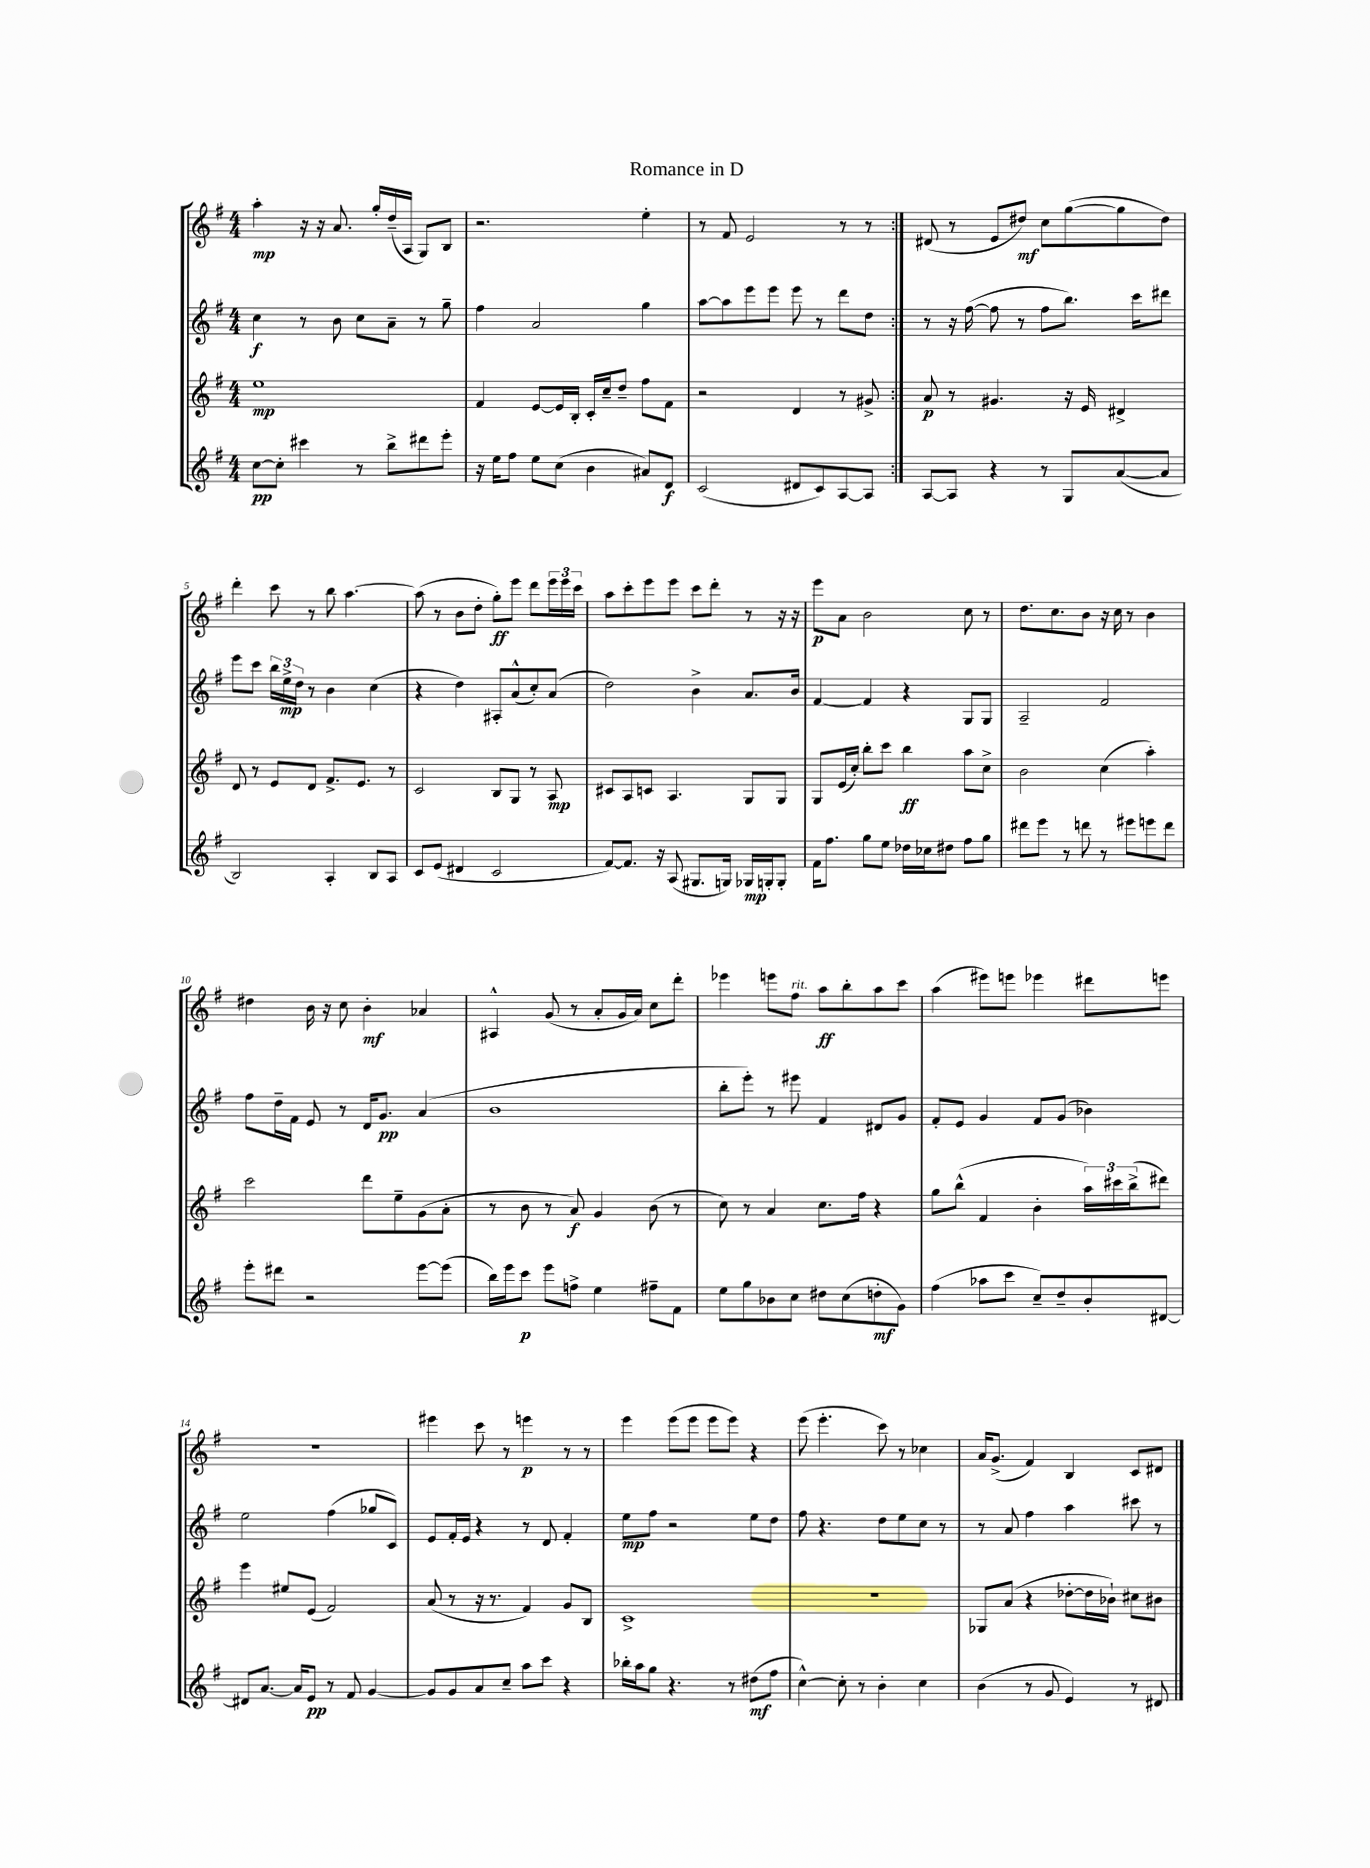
\header { title = "Romance in D" }
<<
\new StaffGroup <<
\new Staff = "s0" {
    \clef treble \key g \major \numericTimeSignature \time 4/4
    \repeat volta 2 { a''4-.\mp r16 r16 a'8. g''16-. d''16--( a16 g8) b8 |
    r2. e''4-. |
    r8 fis'8 e'2 r8 r8 | }
    dis'8( r8 e'8 dis''8\mf) c''8 g''8~( g''8 dis''8) |
    d'''4-. c'''8 r8 b''8 a''4.~ |
    a''8( r8 b'8 d''8-. g''8-.\ff) e'''8 d'''8 \tuplet 3/2 { e'''16 e'''16 c'''16 } |
    a''8 c'''8-. e'''8 e'''8 c'''8 d'''8-. r8 r16 r16 |
    e'''8\p a'8 b'2 c''8 r8 |
    d''8. c''8. b'8 r16 c''16 r8 b'4 |
    dis''4 b'16 r16 c''8 b'4-.\mf aes'4 |
    ais4-^ g'8( r8 a'8-. g'16 a'16) c''8 d'''8-. |
    ees'''4 e'''8 fis''8^\markup { \italic "rit." } a''8\ff b''8-. a''8 c'''8 |
    a''4( eis'''8) e'''8 ees'''4 dis'''8 e'''8 |
    R1 |
    eis'''4 c'''8 r8 e'''4\p r8 r8 |
    e'''4 e'''8( e'''8 e'''8 e'''8) r4 |
    e'''8( e'''4.-. c'''8) r8 ces''4 |
    a'16 g'8.->( fis'4) b4 c'8 dis'8 \bar "|." |
}
\new Staff = "s1" {
    \clef treble \key g \major \numericTimeSignature \time 4/4
    \repeat volta 2 { c''4\f r8 b'8 c''8 a'8-- r8 g''8-- |
    fis''4 a'2 g''4 |
    a''8~ a''8 e'''8 e'''8 e'''8 r8 d'''8 d''8 | }
    r8 r16 fis''16~( fis''8 r8 fis''8 b''8.) c'''16 dis'''8 |
    e'''8 c'''8 \tuplet 3/2 { b''16 e''16->\mp d''16 } r8 b'4 c''4( |
    r4 d''4) ais8-. a'8-^( c''8-.) a'8( |
    d''2) b'4-> a'8. b'16 |
    fis'4~ fis'4 r4 g8 g8 |
    a2-- fis'2 |
    fis''8 d''16-- fis'16 e'8 r8 d'16 g'8.\pp a'4( |
    b'1 |
    b''8-. e'''8-.) r8 eis'''8 fis'4 dis'8 g'8 |
    fis'8-. e'8 g'4 fis'8 g'8( bes'4) |
    e''2 fis''4( ges''8 c'8) |
    e'8 fis'16-. e'16 r4 r8 d'8 fis'4-. |
    e''8\mp fis''8 r2 e''8 d''8 |
    fis''8 r4. d''8 e''8 c''8 r8 |
    r8 a'8 fis''4 a''4 cis'''8 r8 \bar "|." |
}
\new Staff = "s2" {
    \clef treble \key g \major \numericTimeSignature \time 4/4
    \repeat volta 2 { e''1\mp |
    fis'4 e'8~ e'16 b16-. c'16-. c''16-- d''8-- fis''8 fis'8 |
    r2 d'4 r8 gis'8-> | }
    a'8\p r8 gis'4. r16 e'16 dis'4-> |
    d'8 r8 e'8 d'8 fis'8.-> e'8. r8 |
    c'2 b8 g8 r8 a8\mp |
    cis'8 a8 c'8 a4. g8 g8 |
    g8 e'16( c''16-.) b''8-. c'''8 b''4\ff a''8 c''8-> |
    b'2 c''4( a''4-.) |
    c'''2 d'''8 e''8-- g'8( a'8-. |
    r8 b'8 r8 a'8\f) g'4 b'8( r8 |
    c''8) r8 a'4 c''8. fis''16 r4 |
    g''8 b''8-^( fis'4 b'4-. \tuplet 3/2 { a''16) cis'''16 b''16->( } dis'''8) |
    e'''4 eis''8 e'8( fis'2) |
    a'8( r8 r16 r8. fis'4) g'8 b8 |
    c'1-> |
    R1 |
    ges8 a'8( r4 des''8~-. des''16 bes'16-!) cis''8 bis'8 \bar "|." |
}
\new Staff = "s3" {
    \clef treble \key g \major \numericTimeSignature \time 4/4
    \repeat volta 2 { c''8~\pp c''8-. cis'''4 r8 b''8-> dis'''8 e'''8-. |
    r16 e''16 fis''8 e''8 c''8( b'4 ais'8) d'8\f |
    c'2( dis'8 c'8) a8~ a8 | }
    a8~ a8 r4 r8 g8 a'8~( a'8 |
    b2) a4-. b8 a8 |
    c'8 e'8( dis'4 c'2 |
    fis'8~) fis'8. r16 a8( gis8. g16) ges16\mp g16-. g8-. |
    fis'16 fis''8. g''8 e''8 des''16 ces''16 dis''8 fis''8 g''8 |
    dis'''8 e'''8 r8 d'''8 r8 eis'''8 e'''8 d'''8 |
    e'''8-. dis'''8 r2 e'''8~ e'''8( |
    b''16) e'''16 c'''8\p e'''8 f''8-> e''4 fis''8-- fis'8 |
    e''8 g''8 bes'8 c''8 dis''8 c''8( d''8-.\mf g'8) |
    fis''4( aes''8 c'''8 c''8--) d''8-- b'8-. dis'8~ |
    dis'8 a'8.~ a'16 e'8\pp r8 fis'8 g'4~ |
    g'8 g'8 a'8 c''8-- a''8 c'''8 r4 |
    bes''16-. a''16 g''8 r4. r8 dis''8\mf( fis''8 |
    c''4~-^) c''8-. r8 b'4-. c''4 |
    b'4( r8 g'8 e'4) r8 dis'8 \bar "|." |
}
>>
>>
